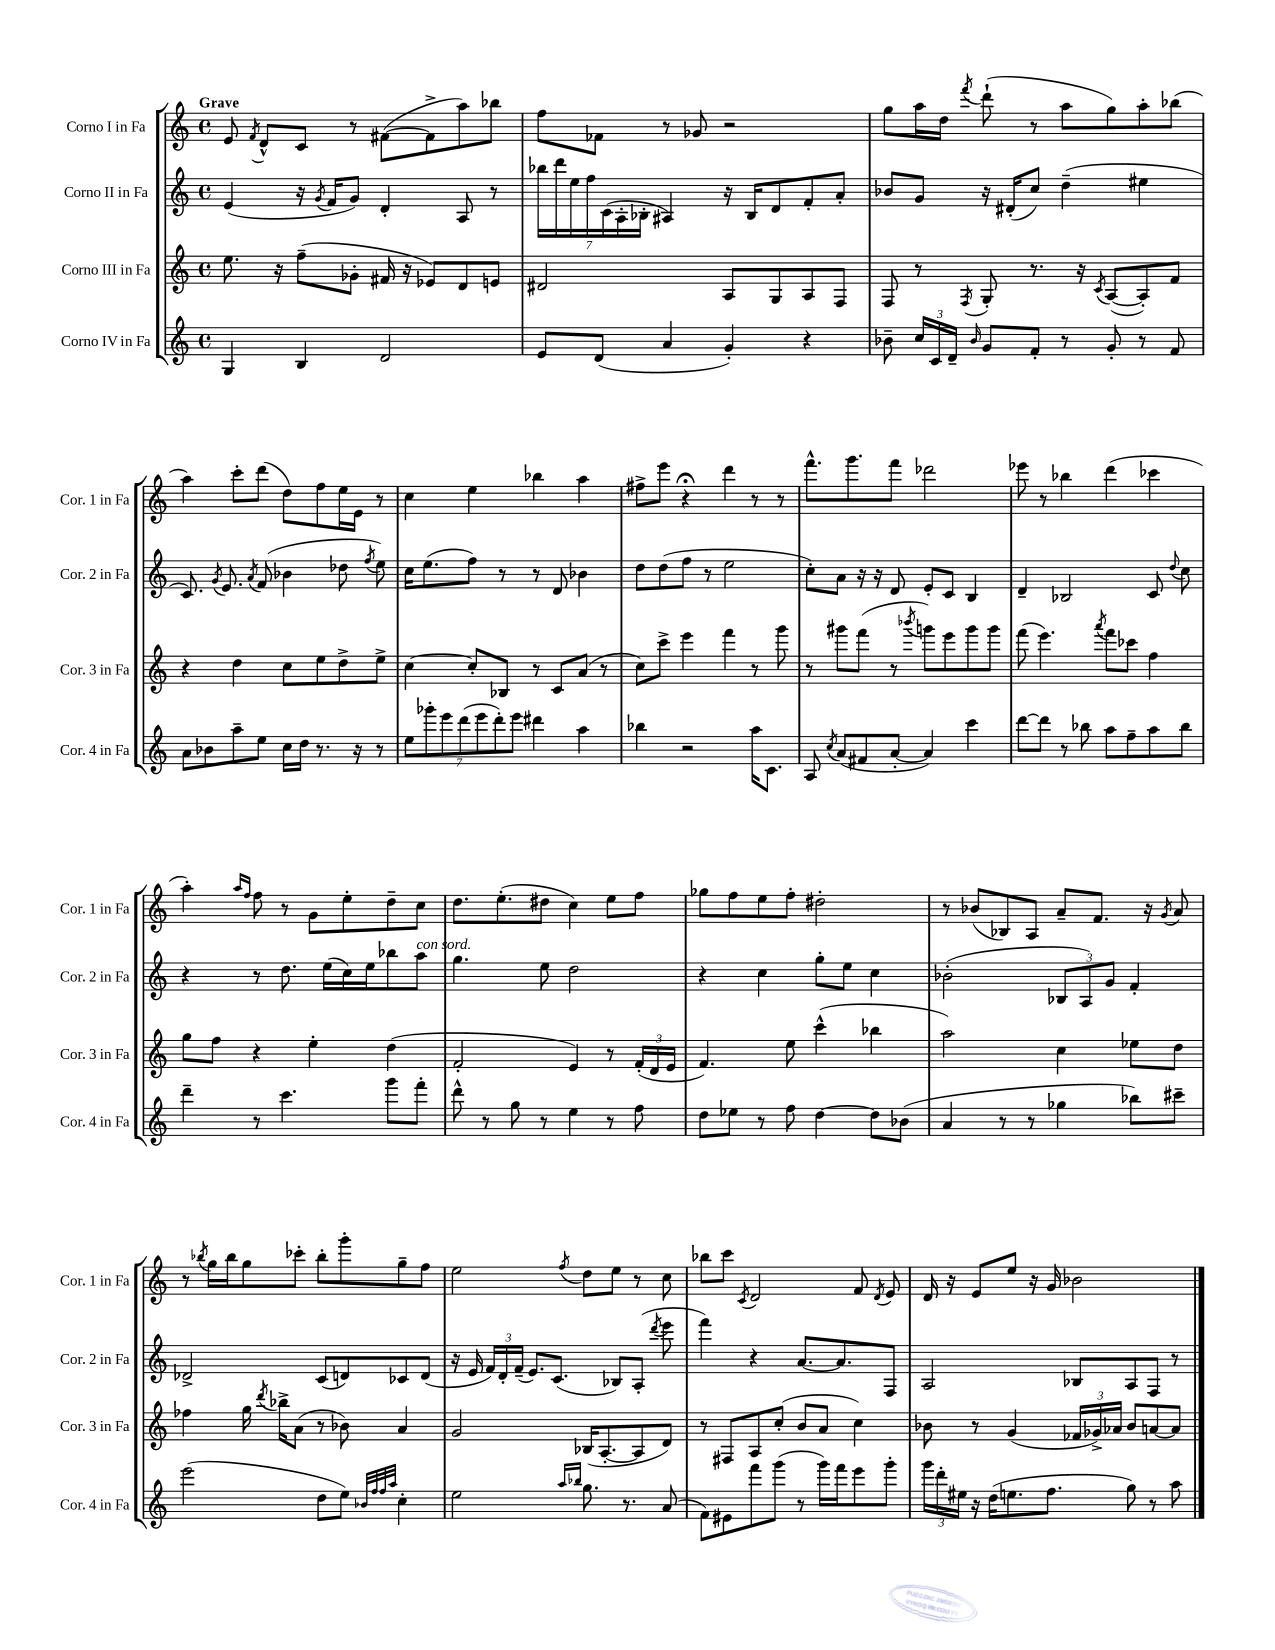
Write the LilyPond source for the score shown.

<<
\new StaffGroup <<
\new Staff = "s0" \with { instrumentName = "Corno I in Fa" shortInstrumentName = "Cor. 1 in Fa" } {
    \clef treble \key c \major \defaultTimeSignature \time 4/4 \tempo "Grave"
    \autoBeamOff e'8 \acciaccatura { f'8 } d'8[-^ c'8] r8 fis'8[~( fis'8-> a''8) bes''8] |
    f''8[ fes'8] r8 ges'8 r2 |
    g''8[ a''16 d''16] \acciaccatura { f'''8 } d'''8-!( r8 a''8[ g''8) a''8-. bes''8]( |
    a''4) c'''8[-. d'''8]( d''8[) f''8 e''16 e'16] r8 |
    c''4 e''4 bes''4 a''4 |
    fis''8[-> e'''8] r4\fermata d'''4 r8 r8 |
    f'''8.[-^ g'''8. f'''8] des'''2 |
    ees'''8 r8 bes''4 d'''4( ces'''4 |
    a''4-.) \grace { a''16[ f''16] } f''8 r8 g'8[ e''8-. d''8-- c''8] |
    d''8.[ e''8.-.( dis''8] c''4) e''8[ f''8] |
    ges''8[ f''8 e''8 f''8]-. dis''2-. |
    r8 bes'8[( bes8) a8] a'8[-- f'8.] r16 \acciaccatura { g'8 } a'8 |
    r8 \acciaccatura { bes''8 } g''16[ bes''16 g''8 ces'''8]-. bes''8[-. g'''8-. g''8-- f''8] |
    e''2 \acciaccatura { f''8 } d''8[ e''8] r8 c''8 |
    bes''8[ c'''8] \acciaccatura { c'8 } d'2 f'8 \acciaccatura { d'8 } e'8 |
    d'16 r16 e'8[ e''8] r16 g'16 bes'2 \bar "|." |
}
\new Staff = "s1" \with { instrumentName = "Corno II in Fa" shortInstrumentName = "Cor. 2 in Fa" } {
    \clef treble \key c \major \defaultTimeSignature \time 4/4
    \autoBeamOff e'4( r16 \acciaccatura { g'8 } f'16[ g'8]) d'4-. a8 r8 |
    \tuplet 7/4 { bes''16[ d'''16 e''16 f''16 c'16( a16-. bes16]-. } ais4) r16 bes16[ d'8 f'8-. a'8]-. |
    bes'8[ g'8] r16 dis'16[-.( c''8]) d''4--( eis''4 |
    c'8.) \acciaccatura { g'8 } e'8. \acciaccatura { a'8 } f'8( bes'4 des''8 \acciaccatura { f''8 } e''8) |
    c''16[ e''8.( f''8]) r8 r8 d'8 bes'4 |
    d''8[ d''8( f''8] r8 e''2 |
    c''8[-.) a'8] r16 r16 d'8 e'8[-. c'8] b4 |
    d'4-- bes2 c'8 \appoggiatura { d''8 } c''8 |
    r4 r8 d''8. e''16[( c''16) e''16 bes''8 a''8]^\markup { \italic "con sord." } |
    g''4. e''8 d''2 |
    r4 c''4 g''8[-. e''8] c''4 |
    bes'2-.( \tuplet 3/2 { bes8[ a8) g'8] } f'4-. |
    des'2-> c'8[( d'8) ces'8 d'8]( |
    r16 e'16 \tuplet 3/2 { f'16[) d'16-. f'16]--( } e'8.[) c'8.]( bes8[) a8]-.( \acciaccatura { d'''8 } e'''8 |
    f'''4) r4 a'8.[~ a'8. f8] |
    a2 bes8[ a8 f8] r8 \bar "|." |
}
\new Staff = "s2" \with { instrumentName = "Corno III in Fa" shortInstrumentName = "Cor. 3 in Fa" } {
    \clef treble \key c \major \defaultTimeSignature \time 4/4
    \autoBeamOff e''8. r16 f''8[--( ges'8]-. fis'16 r16 ees'8[) d'8 e'8] |
    dis'2 a8[ g8 a8 f8] |
    f8 r8 \acciaccatura { f8 } g8-. r8. r16 \acciaccatura { c'8 } a8[~( a8-.) f'8] |
    r4 d''4 c''8[ e''8 d''8-> e''8]-> |
    c''4~ c''8[-. bes8] r8 c'8[ a'8]( r8 |
    c''8[) c'''8]-> e'''4 f'''4 r8 g'''8 |
    r8 gis'''8[ f'''8]( r8 \acciaccatura { bes'''8 } g'''8[) e'''8 g'''8 g'''8] |
    f'''8( e'''4.) \acciaccatura { a'''8 } f'''8[ ces'''8] f''4 |
    g''8[ f''8] r4 e''4-. d''4( |
    f'2-. e'4) r8 \tuplet 3/2 { f'16[-.( d'16 e'16] } |
    f'4.) e''8 c'''4-^( bes''4 |
    a''2) c''4 ees''8[ d''8] |
    fes''4 g''16 \acciaccatura { d'''8 } bes''16[-> a'8]( r8 bes'8) a'4 |
    g'2 bes16[( a8.~-. a8 d'8]) |
    r8 fis8[ a8 c''8]-.( b'8[ a'8] c''4) |
    bes'8 r8 g'4( \tuplet 3/2 { fes'16[ ges'16->) aes'16] } bes'8[ a'8~ a'8] \bar "|." |
}
\new Staff = "s3" \with { instrumentName = "Corno IV in Fa" shortInstrumentName = "Cor. 4 in Fa" } {
    \clef treble \key c \major \defaultTimeSignature \time 4/4
    \autoBeamOff g4 b4 d'2 |
    e'8[ d'8]( a'4 g'4-.) r4 |
    bes'8-- \tuplet 3/2 { c''16[ c'16 d'16]-- } \grace { bes'16 } g'8[ f'8]-. r8 g'8-. r8 f'8 |
    a'8[ bes'8 a''8-- e''8] c''16[ d''16] r8. r16 r8 |
    \tuplet 7/4 { e''8[ ges'''8-. e'''8 d'''8( e'''8 d'''8-.) e'''8] } dis'''4 a''4 |
    bes''4 r2 a''16[ c'8.] |
    a8 \acciaccatura { c''8 } a'8[( fis'8 a'8]~-. a'4) c'''4 |
    d'''8[~ d'''8] r8 bes''8 a''8[ f''8-- a''8 bes''8] |
    d'''4-- r8 c'''4. g'''8[ f'''8]-. |
    d'''8-^ r8 g''8 r8 e''4 r8 f''8 |
    d''8[ ees''8] r8 f''8 d''4~ d''8[ bes'8]( |
    a'4 r8 r8 ges''4 bes''8[) cis'''8]-- |
    e'''2( d''8[ e''8]) \grace { bes'32[ f''32 f''32 a''32] } c''4-. |
    e''2 \grace { a''16[ bes''16] } g''8. r8. a'8( |
    f'8[) eis'8 f'''8 g'''8]( r8 g'''16[) f'''16 e'''8 g'''8]-. |
    \tuplet 3/2 { g'''16[ d'''16-. eis''16] } r16 d''16[( e''8. f''8.] g''8) r8 a''8 \bar "|." |
}
>>
>>
\layout { \context { \Score \remove "Bar_number_engraver" } }
